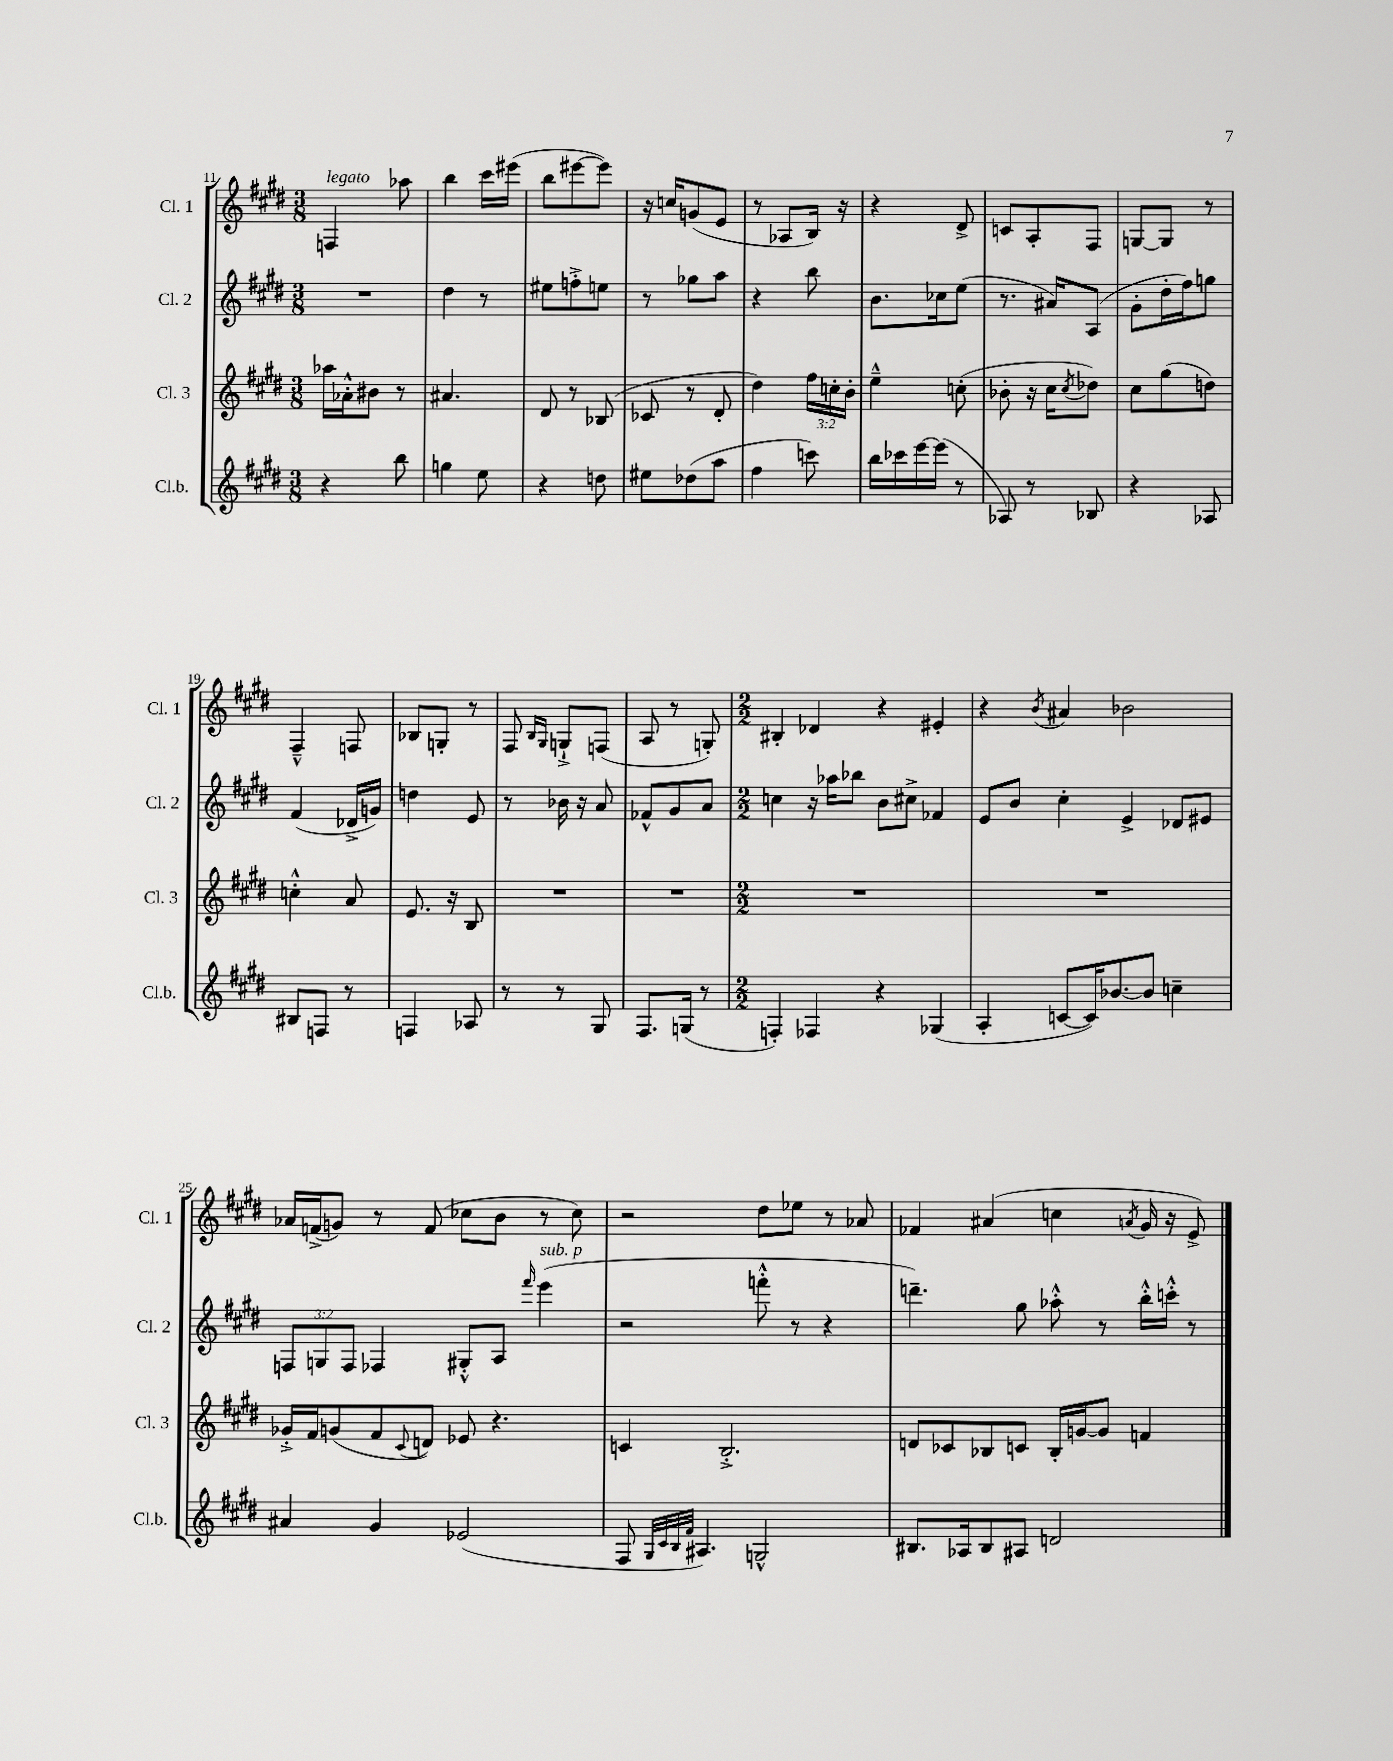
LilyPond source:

<<
\new StaffGroup <<
\new Staff = "s0" \with { instrumentName = "Cl. 1" shortInstrumentName = "Cl. 1" } {
    \clef treble \key e \major \numericTimeSignature \time 3/8
    f4^\markup { \italic "legato" } aes''8 |
    b''4 cis'''16 eis'''16( |
    b''8 eis'''8~ eis'''8) |
    r16 c''16 g'8( e'8 |
    r8 aes8 b16) r16 |
    r4 dis'8-> |
    c'8 a8-. fis8 |
    g8~ g8 r8 |
    fis4---^ f8 |
    bes8 g8-. r8 |
    fis8 \grace { b16 gis16 } g8-!-> f8( |
    a8 r8 g8-.) |
    \numericTimeSignature \time 2/2 bis4-. des'4 r4 eis'4-. |
    r4 \acciaccatura { b'8 } ais'4 bes'2 |
    aes'16 f'16->( g'8) r8 f'8( ces''8 b'8 r8 ces''8) |
    r2 dis''8 ees''8 r8 aes'8 |
    fes'4 ais'4( c''4 \acciaccatura { a'8 } gis'16 r16 e'8->) \bar "|." |
}
\new Staff = "s1" \with { instrumentName = "Cl. 2" shortInstrumentName = "Cl. 2" } {
    \clef treble \key e \major \numericTimeSignature \time 3/8 \override Staff.TupletNumber.text = #tuplet-number::calc-fraction-text
    R4. |
    dis''4 r8 |
    eis''8 f''8-.-> e''8 |
    r8 ges''8 a''8 |
    r4 b''8 |
    b'8. ces''16 e''8( |
    r8. ais'16) a8( |
    gis'8-. dis''16-. fis''16) g''8 |
    fis'4( des'16-> g'16) |
    d''4 e'8 |
    r8 bes'16 r16 a'8 |
    fes'8-^ gis'8 a'8 |
    \numericTimeSignature \time 2/2 c''4 r16 aes''16 bes''8 b'8 cis''8-> fes'4 |
    e'8 b'8 cis''4-. e'4-> des'8 eis'8 |
    \tuplet 3/2 { f8 g8 f8 } fes4 gis8-.-^ a8 \grace { fis'''16 } e'''4^\markup { \italic "sub. p" }( |
    r2 f'''8-.-^ r8 r4 |
    d'''4.--) gis''8 aes''8-.-^ r8 b''16-.-^ c'''16-.-^ r8 \bar "|." |
}
\new Staff = "s2" \with { instrumentName = "Cl. 3" shortInstrumentName = "Cl. 3" } {
    \clef treble \key e \major \numericTimeSignature \time 3/8 \override Staff.TupletNumber.text = #tuplet-number::calc-fraction-text
    aes''16 aes'16-.-^ bis'8 r8 |
    ais'4. |
    dis'8 r8 bes8( |
    ces'8 r8 dis'8-. |
    dis''4) \tuplet 3/2 { fis''16 c''16-. b'16-. } |
    e''4---^ c''8-.( |
    bes'8-. r16 cis''16 \acciaccatura { cis''8 } des''8) |
    cis''8 gis''8( d''8) |
    c''4-.-^ a'8 |
    e'8. r16 b8 |
    R4. |
    R4. |
    \numericTimeSignature \time 2/2 R1 |
    R1 |
    ges'16-.-> fis'16 g'8( fis'8 \appoggiatura { cis'8 } d'8) ees'8 r4. |
    c'4 b2.-.-> |
    d'8 ces'8 bes8 c'8 bes16-. g'16~ g'8 f'4 \bar "|." |
}
\new Staff = "s3" \with { instrumentName = "Cl.b." shortInstrumentName = "Cl.b." } {
    \clef treble \key e \major \numericTimeSignature \time 3/8
    r4 b''8 |
    g''4 e''8 |
    r4 d''8 |
    eis''8 des''8( a''8 |
    fis''4 c'''8) |
    b''16 ces'''16 e'''16~ e'''16( r8 |
    aes8) r8 bes8 |
    r4 aes8 |
    bis8 f8 r8 |
    f4 aes8 |
    r8 r8 gis8 |
    fis8. g16( r8 |
    \numericTimeSignature \time 2/2 f4-.) fes4 r4 ges4( |
    a4-. c'8~ c'16) bes'8.~ bes'8 c''4-- |
    ais'4 gis'4 ees'2( |
    fis8 \grace { gis32 cis'32 b32 fis'32 } ais4.) g2-^ |
    bis8. aes16 bis8 ais8 d'2 \bar "|." |
}
>>
>>
\layout { \context { \Score currentBarNumber = #11 } }
